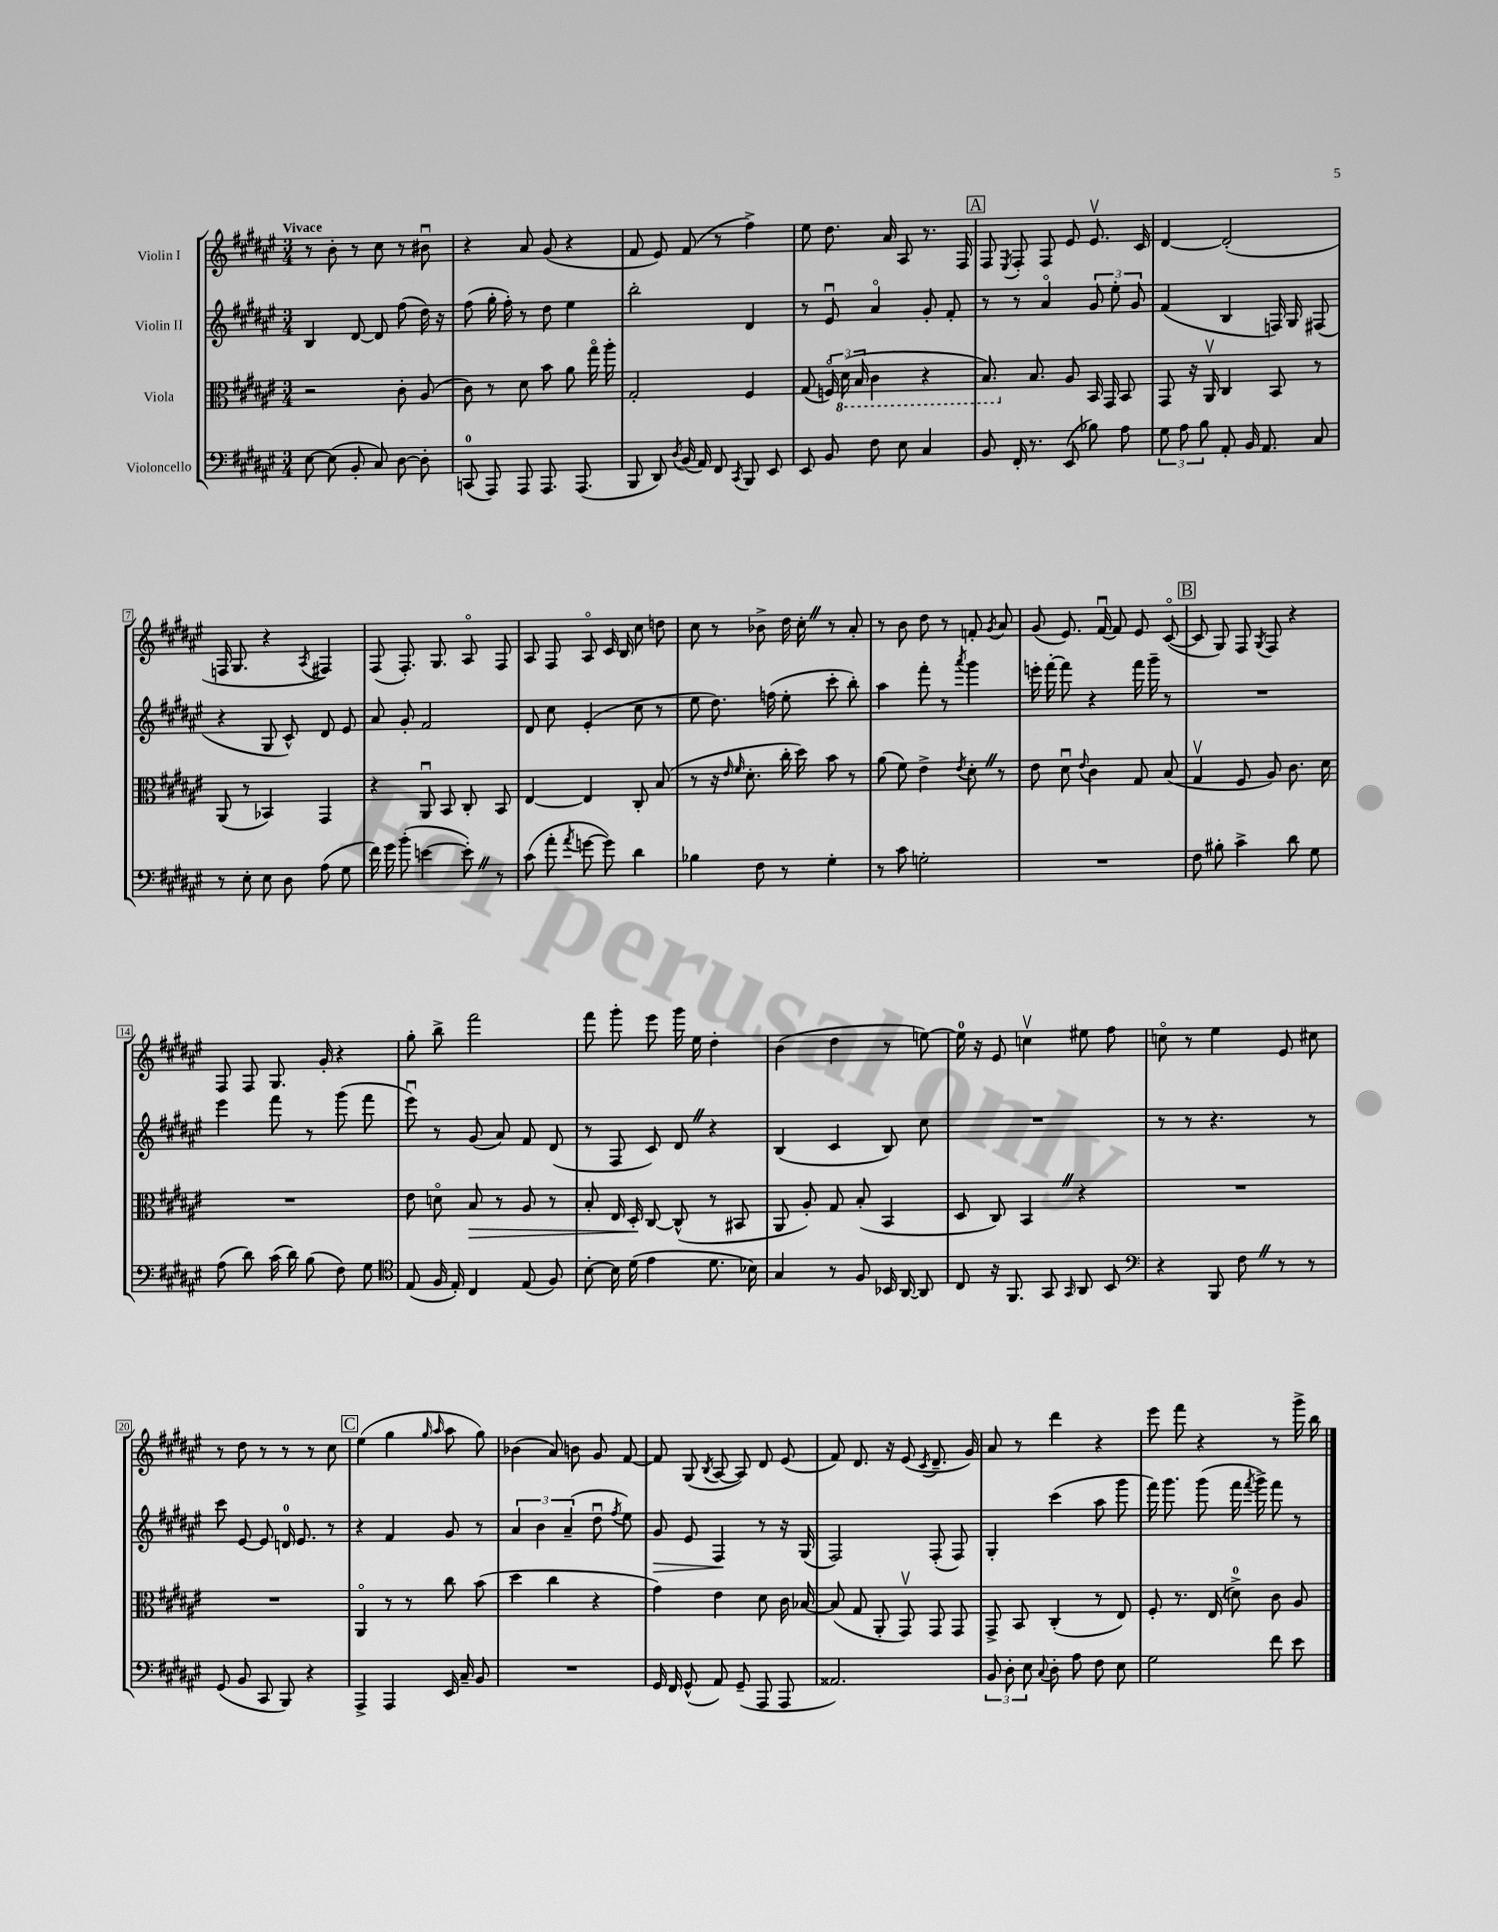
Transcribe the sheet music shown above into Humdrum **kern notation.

**kern	**kern	**dynam	**kern	**dynam	**kern
*part4	*part3	*part3	*part2	*part2	*part1
*staff4	*staff3	*staff3	*staff2	*staff2	*staff1
*I"Violoncello	*I"Viola	*	*I"Violin II	*	*I"Violin I
*clefF4	*clefC3	*	*clefG2	*	*clefG2
*k[f#c#g#d#a#e#]	*k[f#c#g#d#a#e#]	*	*k[f#c#g#d#a#e#]	*	*k[f#c#g#d#a#e#]
*M3/4	*M3/4	*	*M3/4	*	*M3/4
=1	=1	=1	=1	=1	=1
!	!	!	!	!	!LO:TX:a:B:t=Vivace
[8E#\	2r	.	4B/	.	8r
(8E#\]	.	.	.	.	8b'\
8BB'/	.	.	[8d#/	.	8r
8C#/)	.	.	8d#/]	.	8cc#\
[8D#\	8c#'\	.	(8ff#\	.	8r
8D#'\]	(8A#/	.	16dd#\)	.	8b#Xu\
.	.	.	16r	.	.
=2	=2	=2	=2	=2	=2
(8CCn/	8c#\)	.	(8ff#\	.	4r
8AAA#/)	8r	.	16gg#'\	.	.
.	.	.	16ff#'\)	.	.
8AAA#/	8d#\	.	8r	.	8a#/
8.AAA#/	8b\	.	8dd#\	.	(8g#/
.	8a#\	.	4ee#\	.	4r
(8.AAA#/	.	.	.	.	.
.	16gg#\	.	.	.	.
.	16aa#'\	.	.	.	.
=3	=3	=3	=3	=3	=3
8BBB/	2G#'/	.	2bb'\	.	8f#/
8DD#/)	.	.	.	.	8e#/)
8qD#/	.	.	.	.	.
(16BB/	.	.	.	.	(8f#/
16AA#/)	.	.	.	.	.
8FF#/	.	.	.	.	8r
8qCC#/	.	.	.	.	.
8BBB/	4F#/	.	4d#/	.	4ff#^\)
8EE#/	.	.	.	.	.
=4	=4	=4	=4	=4	=4
8EE#/	(8G#/	.	8r	.	8ee#\
8BB/	24Fn/)	.	8e#u/	.	8.dd#\
*	*8ba	*	*	*	*
.	(24D#\	.	.	.	.
.	24BB/	.	.	.	.
8F#\	4C#\	.	4a#/	.	.
.	.	.	.	.	16a#/
8E#\	.	.	.	.	8A#/
4C#/	4r	.	8g#'/	.	8.r
.	.	.	8f#'/	.	.
.	.	.	.	.	16F#/
!!LO:REH:place=s1:t=A
=5	=5	=5	=5	=5	=5
8BB/	8.BB/)	.	8r	.	8F#/
.	.	.	.	.	8qE#/
16FF#'/	.	.	8r	.	8F#'/
*	*X8ba	*	*	*	*
8.r	8.B/	.	.	.	.
.	.	.	4a#/	.	8F#/
(8EE#/	8A#/	.	.	.	8e#/
8B-X\)	16BB/	.	12g#/	.	8.e#v/
.	16GG#/	.	.	.	.
.	.	.	12ee#'\	.	.
8A#\	8BB/	.	.	.	.
.	.	.	12g#/	.	.
.	.	.	.	.	16c#/
=6	=6	=6	=6	=6	=6
12G#\	8GG#/	.	(4f#/	.	[4d#/
12A#\	.	.	.	.	.
.	16r	.	.	.	.
12B\	.	.	.	.	.
.	16AA#v/	.	.	.	.
8AA#'/	4C#/	.	4B/	.	(2d#'/]
16BB/	.	.	.	.	.
8.AA#/	.	.	.	.	.
.	8BB/	.	16Fn/)	.	.
.	.	.	16G#/	.	.
8C#/	8r	.	(8F#X/	.	.
!!LO:LB:g=z
=7	=7	=7	=7	=7	=7
8r	(8AA#/	.	4r	.	16Fn/
.	.	.	.	.	8.G#/
8E#'\	8r	.	.	.	.
8E#\	4BB-X/)	.	8G#/	.	4r
8D#\	.	.	8c#^^/)	.	.
.	.	.	.	.	8qA#/
(8A#\	4GG#/	.	8d#/	.	4F#X/)
8G#\	.	.	8e#/	.	.
=8	=8	=8	=8	=8	=8
16f#\)	4r	.	8a#/	.	(8F#/
16g#\	.	.	.	.	.
(8b'\	.	.	8g#'/	.	8.F#'/)
[4en\	8AA#u/	.	2f#/	.	.
.	.	.	.	.	8.G#/
.	8BB/	.	.	.	.
8e'Z\])	8C#'/	.	.	.	8A#/
8r	8BB/	.	.	.	8F#/
=9	=9	=9	=9	=9	=9
(8c#\	[4E#/	.	8d#/	.	8A#/
8a#'\	.	.	8cc#\	.	8F#/
8qa#/	.	.	.	.	.
[8gn\	4E#/]	.	(4e#'/	.	8A#/
8g\])	.	.	.	.	16c#/
.	.	.	.	.	16B/
4d#\	8C#'/	.	8cc#\	.	8cc#\
.	(8B/	.	8r	.	8ddn\
=10	=10	=10	=10	=10	=10
4B-X\	8r	.	8ee#\	.	8cc#\
.	16r	.	8.dd#\)	.	8r
.	16qqe#/	.	.	.	.
.	16qqf#/	.	.	.	.
.	8.d#'\	.	.	.	.
8F#\	.	.	.	.	8b-X^\
.	.	.	(16ffn\	.	.
8r	16cc#'\	.	8ee#'\	.	16dd#\
.	16dd#\)	.	.	.	16cc#'Z\
4G#'\	8b\	.	8ccc#'\	.	8r
.	8r	.	8bb'\)	.	8a#'/
=11	=11	=11	=11	=11	=11
8r	(8a#\	.	4aa#\	.	8r
8c#\	8f#\)	.	.	.	8b\
2Gn'\	4e#^\	.	8fff#'\	.	8dd#\
.	.	.	8r	.	8r
.	8qe#/	.	8qaaa#/	.	.
.	8d#'Z\	.	4ggg#\	.	8fn'/
.	.	.	.	.	8qg#/
.	8r	.	.	.	8a#/
=12	=12	=12	=12	=12	=12
2.r	8e#\	.	16eeen'\	.	(8g#/
.	.	.	[16fff#'\	.	.
.	8d#u\	.	8fff#\]	.	8.e#/)
.	8qqe#/	.	.	.	.
.	4c#\	.	4r	.	.
.	.	.	.	.	[16f#u/
.	.	.	.	.	8f#/]
.	8G#/	.	16fff#\	.	8e#/
.	.	.	16ggg#~\	.	.
.	(8B/	.	8r	.	([8c#/
!!LO:REH:place=s1:t=B
=13	=13	=13	=13	=13	=13
8F#\	4G#v/	.	2.r	.	8c#/]
8B#X'\	.	.	.	.	8G#/)
4c#^\	8F#/	.	.	.	8F#/
.	.	.	.	.	8qG#/
.	8A#/)	.	.	.	8F#/
8d#\	8.c#\	.	.	.	4r
8G#\	.	.	.	.	.
.	16d#\	.	.	.	.
!!LO:LB:g=z
=14	=14	=14	=14	=14	=14
(8A#\	2.r	.	4eee#\	.	8F#/
8d#\)	.	.	.	.	8F#/
(16c#\	.	.	8fff#\	.	8.G#/
16d#\)	.	.	.	.	.
(8B\	.	.	8r	.	.
.	.	.	.	.	16g#'/
8F#\)	.	.	(8ggg#\	.	4r
8G#\	.	.	8fff#\	.	.
=15	=15	=15	=15	=15	=15
*clefC4	*	*	*	*	*
(8E#/	8e#\	.	8eee#u\)	.	8gg#'\
16F#/	8dn\	.	8r	.	8bb^\
16E#'/)	.	.	.	.	.
!	!	!LO:HP:b	!	!	!
4C#/	8B/	>	(8g#/	.	2fff#\
.	8r	.	8a#/)	.	.
(8E#/	8A#/	.	8f#/	.	.
8F#/)	8r	.	(8d#/	.	.
=16	=16	=16	=16	=16	=16
[8B'\	8B'/	.	8r	.	8fff#\
16B\]	16E#/	.	8F#/	.	8ggg#'\
(16d#\	16D#'/	.	.	.	.
4e#\	[8C#/	]	8c#/)	.	8eee#\
.	(8C#^^/]	.	8d#Z/	.	16ggg#\
.	.	.	.	.	16ee#\
8.d#\	8r	.	4r	.	4dd#'\
.	8BB#X/	.	.	.	.
16B-X\)	.	.	.	.	.
=17	=17	=17	=17	=17	=17
4G#/	8AA#/	.	(4B/	.	(4b\
.	8A#'/)	.	.	.	.
8r	8G#/	.	4c#/	.	4dd#\
8F#/	(8B'/	.	.	.	.
16BB-X/	4BB/	.	8B/)	.	8r
[16AA#/	.	.	.	.	.
8AA#/]	.	.	8cc#\	.	[8een\)
=18	=18	=18	=18	=18	=18
8C#/	8D#/	.	2.r	.	16ee\]
.	.	.	.	.	16r
16r	8C#/)	.	.	.	8e#/
8.FF#/	.	.	.	.	.
.	4BBZ/	.	.	.	4ccnv\
8GG#/	.	.	.	.	.
16qqGG#/	.	.	.	.	.
8AA#/	4r	.	.	.	8ee#X\
8BB/	.	.	.	.	8ff#\
=19	=19	=19	=19	=19	=19
*clefF4	*	*	*	*	*
4r	2.r	.	8r	.	8ccn\
.	.	.	8r	.	8r
8BBB/	.	.	4.r	.	4ee#\
8F#Z\	.	.	.	.	.
8r	.	.	.	.	8e#/
8r	.	.	8r	.	8cc#X\
!!LO:LB:g=z
=20	=20	=20	=20	=20	=20
(8GG#/	2.r	.	8ccc#\	.	8r
8BB/	.	.	[8e#/	.	8dd#\
8CC#/	.	.	8e#/]	.	8r
8BBB/)	.	.	16dn/	.	8r
.	.	.	8.e#/	.	.
4r	.	.	.	.	8r
.	.	.	8r	.	8cc#\
!!LO:REH:place=s1:t=C
=21	=21	=21	=21	=21	=21
4AAA#^/	4AA#/	.	4r	.	(4ee#\
4AAA#/	8r	.	4f#/	.	4gg#\
.	8r	.	.	.	.
.	.	.	.	.	16qqgg#/
.	.	.	.	.	16qqaa#/
16EE#/	8cc#\	.	8g#/	.	8aa#\
16C#~/	.	.	.	.	.
8BB/	(8b\	.	8r	.	8gg#\)
=22	=22	=22	=22	=22	=22
2.r	4dd#\	.	6a#/	.	(4b-X\
.	.	.	6b\	.	.
.	4cc#\	.	.	.	8a#/)
.	.	.	(6a#~/	.	.
.	.	.	.	.	8bn\
.	4r	.	8dd#u\	.	8g#/
.	.	.	8qff#/	.	.
.	.	.	8ee#\)	.	[8f#/
=23	=23	=23	=23	=23	=23
!	!	!	!	!LO:HP:b	!
16GG#/	4g#\)	.	8g#/	>	8f#/]
16FF#/	.	.	.	.	.
(8GG#^^/	.	.	8e#/	.	(8G#/
.	.	.	.	.	8qB/
8AA#/)	4e#\	.	4F#/	.	[8A#/
(8GG#~/	.	.	.	.	8A#/])
8AAA#/	8d#\	.	8r	]	8d#/
8AAA#/	16c#\	.	16r	.	(8e#/
.	[16B-X/	.	(16G#/	.	.
=24	=24	=24	=24	=24	=24
2.AA##X/)	(8B-/]	.	2F#/)	.	8f#/)
.	8G#/	.	.	.	8.d#/
.	8AA#'/	.	.	.	.
.	.	.	.	.	16r
.	8GG#v/)	.	.	.	(8e#/
.	.	.	.	.	8qc#/
.	8GG#/	.	(8F#'/	.	8.d#~/
.	8GG#/	.	8F#/)	.	.
.	.	.	.	.	16g#/)
=25	=25	=25	=25	=25	=25
12BB/	8GG#^/	.	4G#'/	.	8a#/
12D#'\	.	.	.	.	.
.	8BB/	.	.	.	8r
12E#\	.	.	.	.	.
8qqC#/	.	.	.	.	.
8D#'\	(4C#'/	.	(4ccc#\	.	4ddd#\
8A#\	.	.	.	.	.
8F#\	8r	.	8aa#\	.	4r
8E#\	8E#/)	.	8ggg#\	.	.
=26	=26	=26	=26	=26	=26
2G#\	8F#'/	.	16fff#\)	.	8eee#\
.	.	.	8.ggg#\	.	.
.	8.r	.	.	.	8fff#\
.	.	.	(8ggg#\	.	4r
.	(16E#/	.	.	.	.
.	8dn^\)	.	16fff#\	.	.
.	.	.	8qfff#/	.	.
.	.	.	16ggg#^\)	.	.
8f#\	8c#\	.	8fff#\	.	8r
8e#\	8A#/	.	8r	.	16ggg#^\
.	.	.	.	.	16bb\
==	==	==	==	==	==
*-	*-	*-	*-	*-	*-
